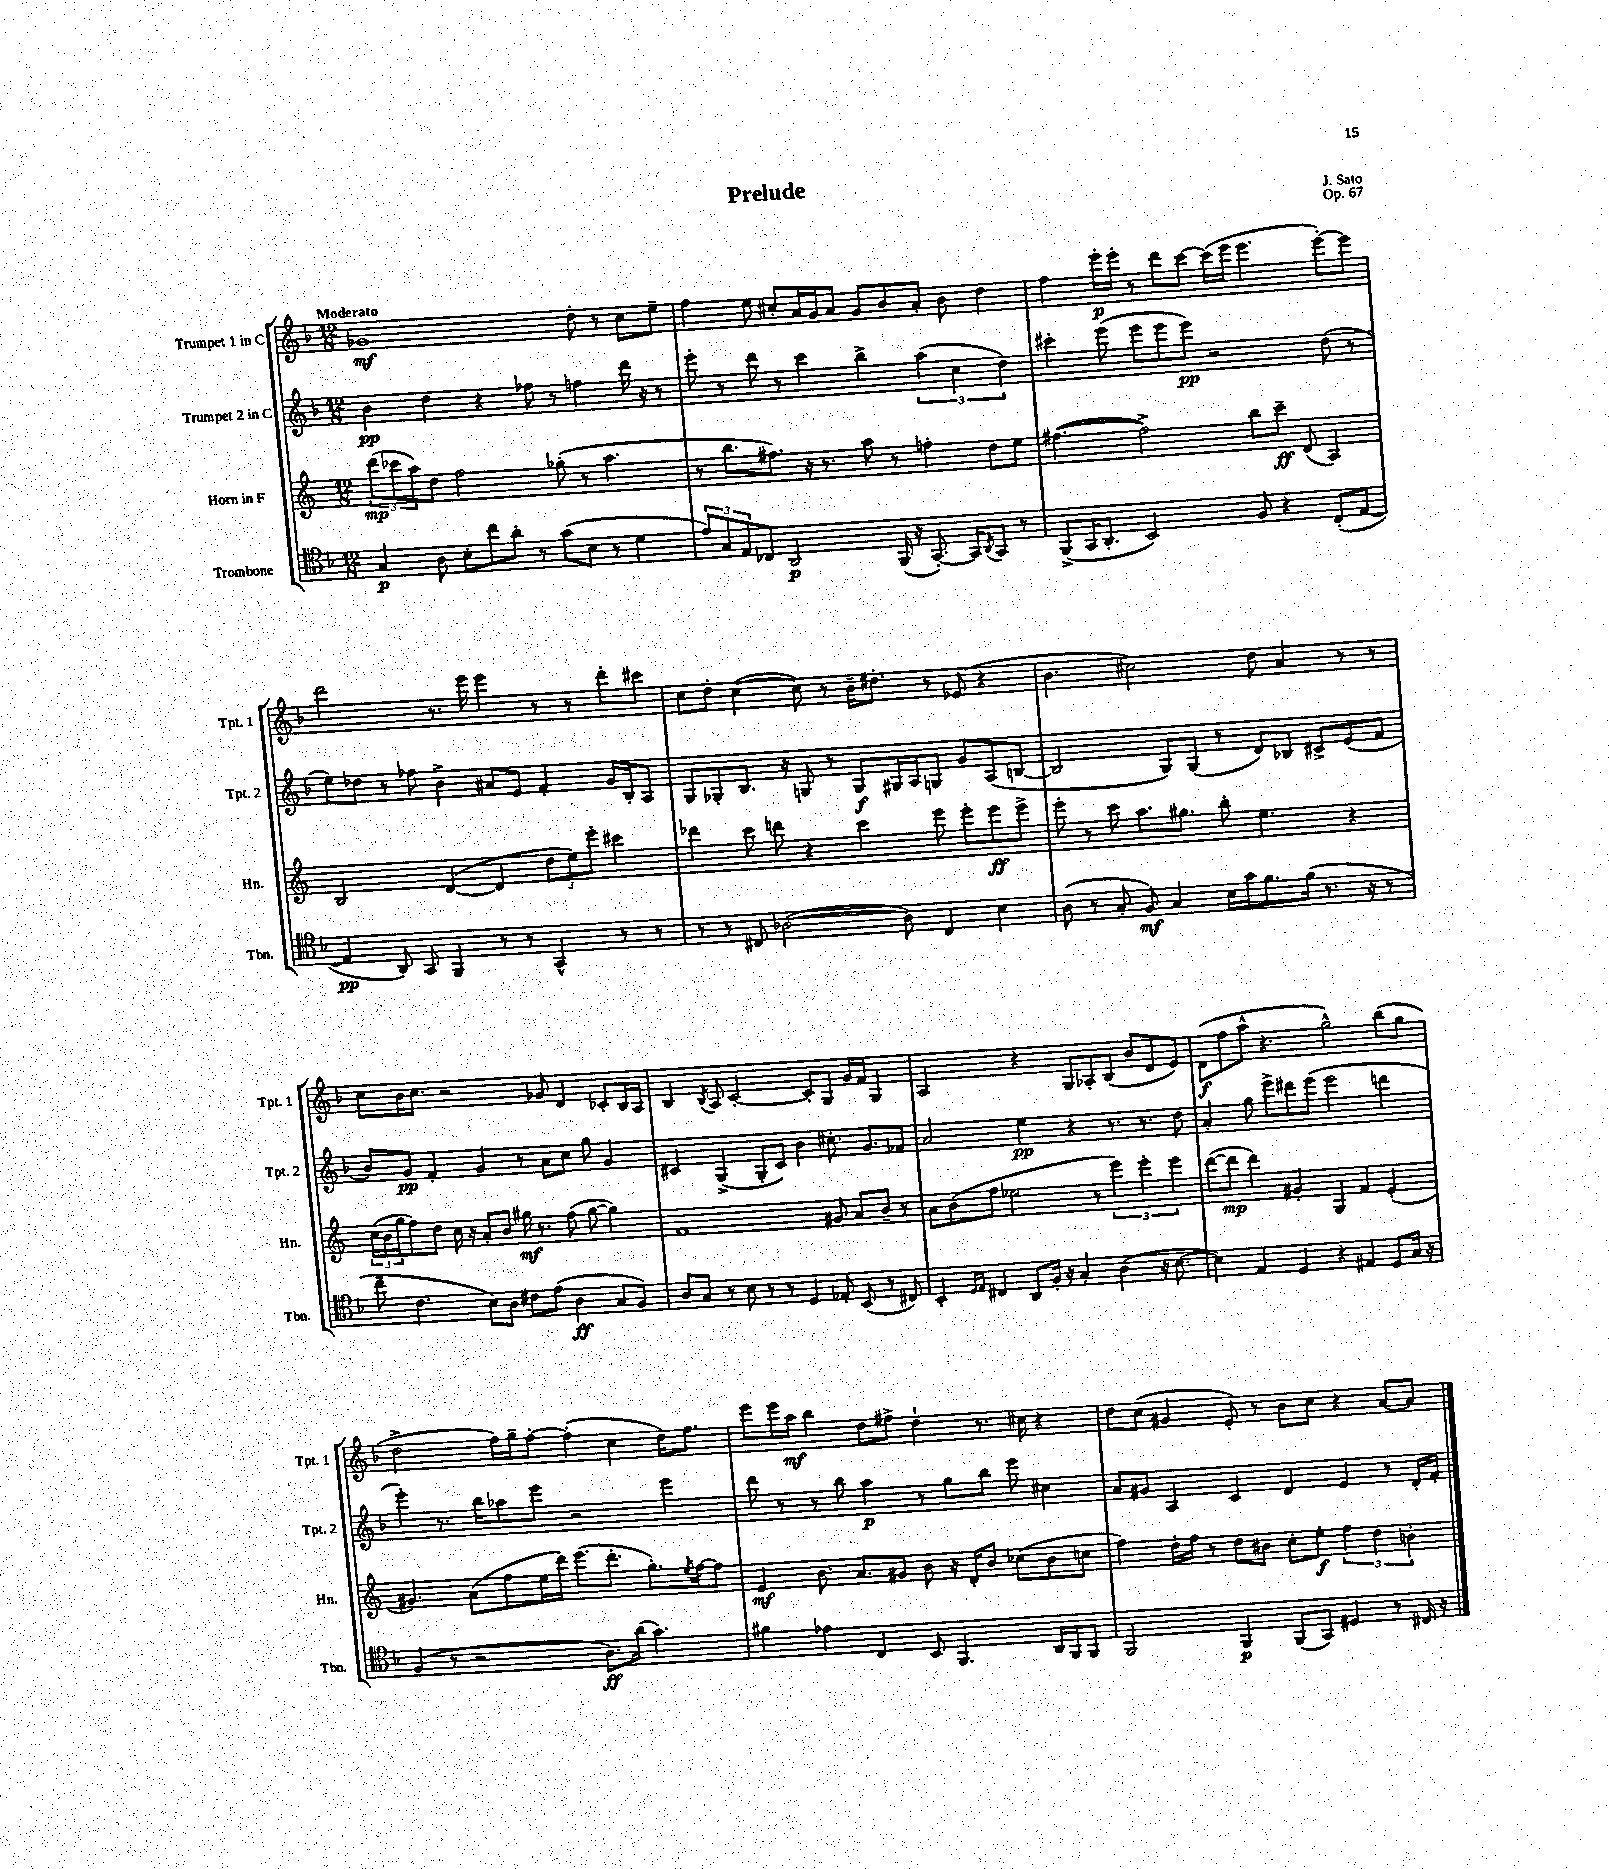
\header { title = "Prelude" composer = "J. Sato" opus = "Op. 67" }
<<
\new StaffGroup <<
\new Staff = "s0" \with { instrumentName = "Trumpet 1 in C" shortInstrumentName = "Tpt. 1" } {
    \clef treble \key f \major \numericTimeSignature \time 12/8 \tempo "Moderato"
    ges'1\mf d''8-. r8 c''8 e''8-- |
    f''4 e''8 cis''8-. a'16 g'16 a'8 g'8 bes'8 a'8-. bes'8 d''4 |
    f''4 e'''16-.\p e'''16-. r8 d'''8 c'''8~ c'''16( e'''16 e'''4. e'''8~-.) e'''8 |
    d'''2 r8. e'''16 e'''4 r8 r8 d'''8-. cis'''8 |
    c''8 d''8-. c''4~( c''8) r8 bes'16-- dis''8.-. r8 ees'8( r4 |
    bes'4. cis''2) d''8 a'4 r8 r8 |
    c''8 bes'16 c''8. r2 ges'8 d'4 ces'8-. bes16 a16 |
    bes4 \acciaccatura { bes8 } a8 c'2~-. c'8-. g8 g'16 f'16 g4 |
    a2 r4 g8 aes8-. bes8( bes'8 d'8 e'8) |
    d'8\f( f''8 a''8-^ r4. g''2-^) bes''8( g''8 |
    d''2-> f''16) g''16-- f''8~-. f''4-.( c''4 d''16) f''8. |
    e'''8 e'''16 a''16\mf bes''4 d''8 fis''8-> d''4-! r8. cis''16 r4 |
    d''8 c''8( gis'4 e'8-.) r8 bes'8 c''8 r4 a'8~ a'8 \bar "|." |
}
\new Staff = "s1" \with { instrumentName = "Trumpet 2 in C" shortInstrumentName = "Tpt. 2" } {
    \clef treble \key f \major \numericTimeSignature \time 12/8
    bes'4\pp d''4 r4 fes''8 r8 f''4 d'''16 r16 r8 |
    e'''8-. r8 d'''8 r8 c'''4 bes''4-> \tuplet 3/2 { a''4( c''4 d''4) } |
    cis'''4-. e'''8( e'''8 e'''8 e'''8\pp) r2 d''8( r8 |
    e''8) des''8 r8 fes''8 bes'4-> ais'8 e'8 f'4-. g'16 bes16-. a8 |
    g8 ges8-. bes8. r16 g8 r8 g8\f gis16 a16 g8 g'8 a8( b8~ |
    b2 g8) g8( r8 d'8) bes8 cis'8-> e'8( f'8 |
    bes'8) g'8\pp f'4-. g'4 r8 a'8 c''8 g''8 g'4 |
    cis'4 g4->( g8-. cis'8) bes'4 cis''8.-. g'8. fes'8 |
    a'2 e''4\pp r4 r8. r8. d''8 |
    a'4-. g''8 e'''8-> dis'''8 e'''8( e'''2 d'''4 |
    e'''4-.) r8. bes''16 aes''8 e'''8 r2 e'''4 |
    d'''8 r8 r8 bes''8 a''4\p r8 g''8 bes''8 e'''8 cis''4 |
    a'8 gis'8 a4 c'4 d'4 e'4 r8 d'16-. f'16-. \bar "|." |
}
\new Staff = "s2" \with { instrumentName = "Horn in F" shortInstrumentName = "Hn." } {
    \clef treble \key c \major \numericTimeSignature \time 12/8
    \tuplet 3/2 { d'''8\mp( ces'''8 a''8) } d''8 f''2 ges''8-.( r8 a''4. |
    r8 b''8. fis''8.) r16 r8. a''8 r8 f''4-. d''8 e''8 |
    fis''4.~( fis''2->) b''8 c'''8--\ff d'8( a4) |
    b2 d'4~( d'4 \tuplet 3/2 { d''8 e''8) e'''8-. } cis'''4 |
    des'''4 c'''8 d'''8 r4 c'''4 e'''8 e'''8-. e'''8\ff e'''8-> |
    e'''8-. r8 c'''8 a''8. gis''8. b''8-. e''4. r4 |
    \tuplet 3/2 { c''16( b'16 g''16 } f''8) d''8 c''16 r16 a'8-. b'8 gis''16\mf r8. f''8( gis''8~ gis''4) |
    f'1 gis'8 a'8 b'8-- r8 |
    a'8 b'8( f''8 ees''2 r8 \tuplet 3/2 { e'''4) e'''4-. e'''4 } |
    d'''8~( d'''8\mp d'''4) gis'4-. g4 f'4 e'4-.( |
    gis'4.) a'8( f''8 e''16 d'''16) e'''8.( d'''8.-. g''8.-.) \acciaccatura { e''8 } f''16~ f''8 |
    e'4\mf b'8. a'8. gis'8 b'8 r16 d'16-. b'8 ces''8( b'8 c''8 |
    f''4) d''16-. f''16 r8 d''8 bis'8 c''8-. e''8-.\f \tuplet 3/2 { f''4 d''4 b'4-. } \bar "|." |
}
\new Staff = "s3" \with { instrumentName = "Trombone" shortInstrumentName = "Tbn." } {
    \clef tenor \key f \major \numericTimeSignature \time 12/8
    g4\p a8 bes8-. c''8 a'8-. r8 g'8( bes8 r8 d'4 |
    \tuplet 3/2 { e'8) g8 e8 } ces8 a,2\p f,16( r16 g,8.~-.) g,16 \acciaccatura { a,8 } g,8 r8 |
    f,8->( g,16 a,8.-. bes,2) f8 r4 c8-.( e8~ |
    e4\pp a,8) g,8 f,4 r8 r8 g,4-^ r8 r8 |
    r8 r8 cis8 aes2~( aes8) cis4 bes4 |
    a8( r8 g8-. f8\mf) g4 bes16 g'16 f'8. f'16( r8. r16 r8 |
    c''8-- c'4. bes8) a8 cis'8 e'8( a4\ff g8 f8) |
    a8 g8 r8 bes8 r8 r8 d4 ees8-. bes,8( r8 cis8) |
    bes,4-. \grace { d16 e16 } cis4 a,8 f16-. r16 g4-. a4( r16 bes8.~ |
    bes4) e4 d4 r4 eis4 d8 g16 r16 |
    f4( r8 r2 a8.\ff) a'16( g'4.) |
    fis'4 ees'4 c4 bes,8 f,4. a,16 f,16 f,8 |
    f,2 f,4\p f,8( g,8) dis4 r8 cis16 r16 \bar "|." |
}
>>
>>
\layout { \context { \Score \remove "Bar_number_engraver" } }
